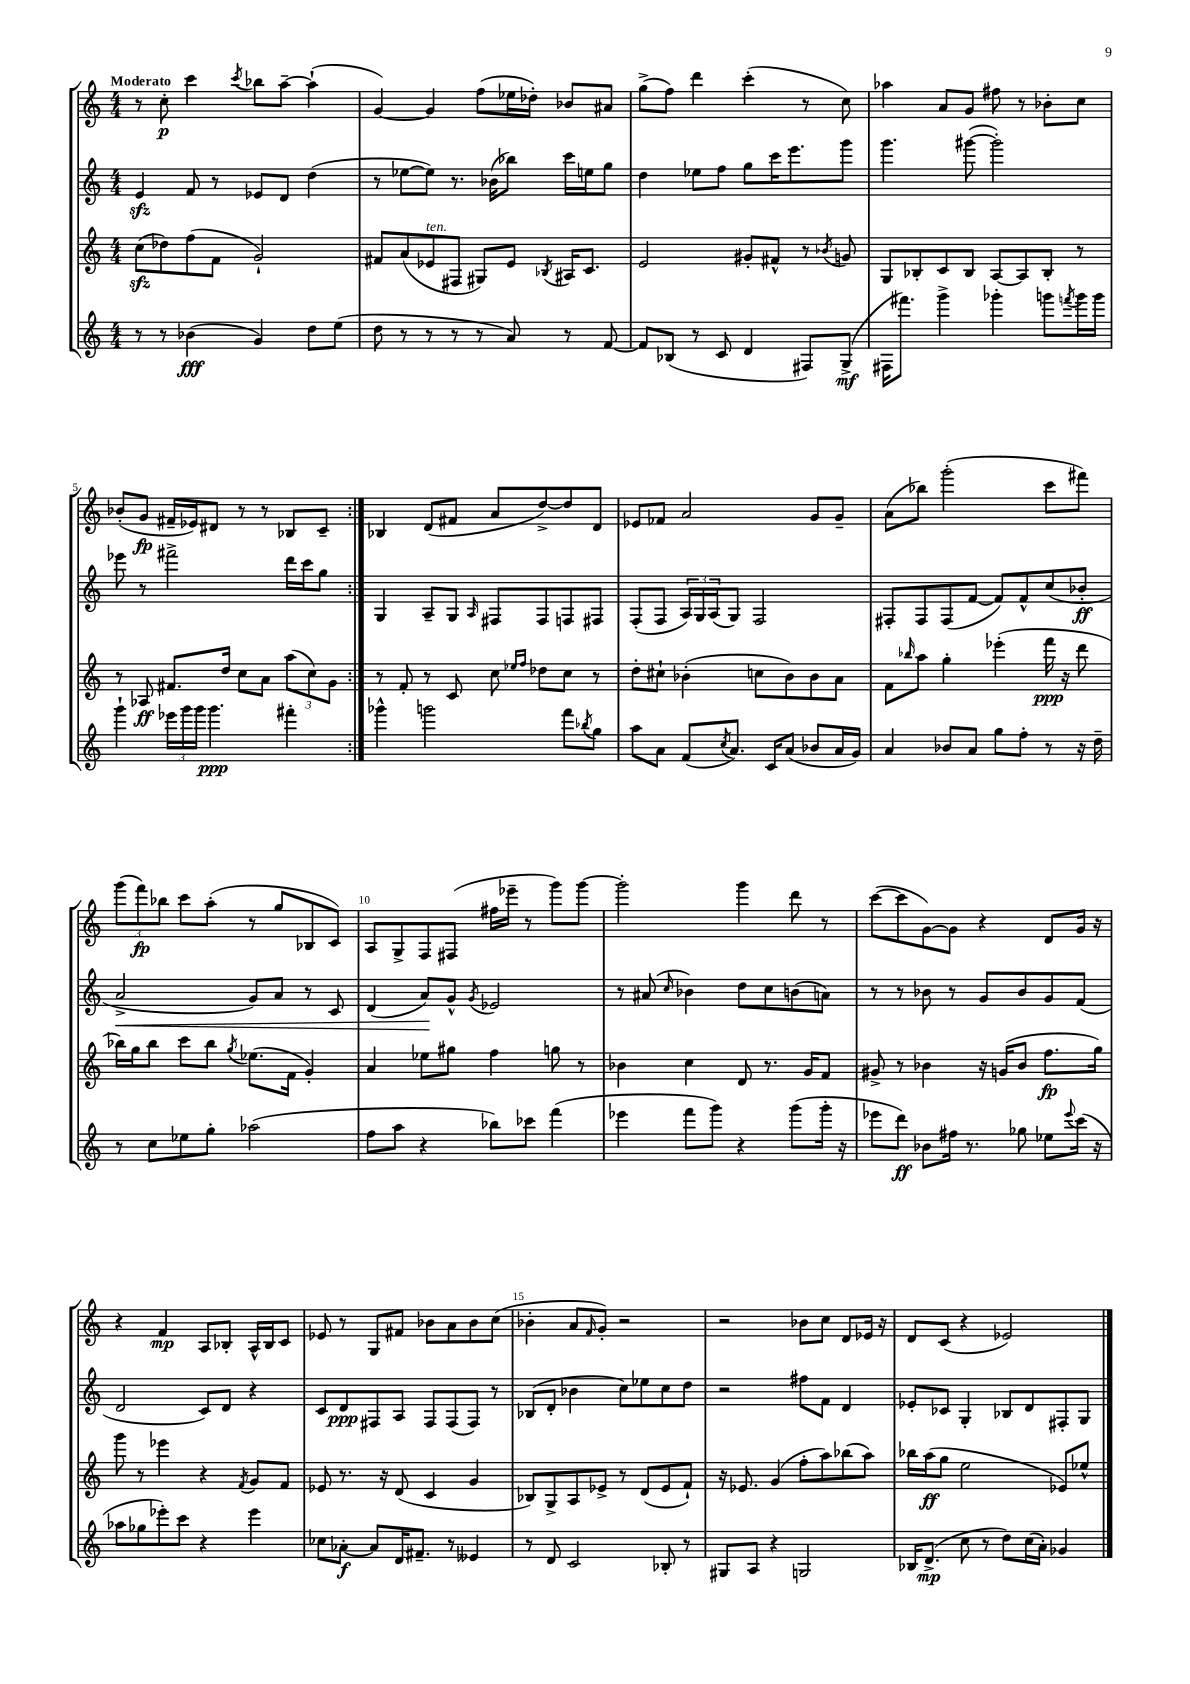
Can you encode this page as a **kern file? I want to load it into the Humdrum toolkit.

**kern	**kern	**kern	**kern
*staff4	*staff3	*staff2	*staff1
*clefG2	*clefG2	*clefG2	*clefG2
*k[]	*k[]	*k[]	*k[]
*M4/4	*M4/4	*M4/4	*M4/4
8r	(8cc	4e	8r
8r	8dd-)	.	8cc'
(4b-	(8ff	8f	4ccc
.	8f	8r	.
.	.	.	8qccc
4g)	2g`)	8e-	8bb-
.	.	8d	[8aa~
8dd	.	(4dd	(4aa`]
(8ee	.	.	.
=	=	=	=
8dd	8f#	8r	[4g)
8r	(8a	[8ee-	.
8r	8e-	8ee-])	4g]
8r	8F#	8.r	.
8r	8G#)	.	(8ff
.	.	(16b-	.
8a)	8e-	8bb-)	16ee-
.	.	.	16dd-')
.	8qB-	.	.
8r	16A#	16ccc	8b-
.	8.c	16ee	.
[8f	.	8gg	8a#
=	=	=	=
8f]	2e	4dd	(8gg^
(8B-	.	.	8ff)
8r	.	8ee-	4ddd
8c	.	8ff	.
4d	8g#'	8gg	(4ccc'
.	8f#^^	16ccc	.
.	.	8.eee	.
8F#)	8r	.	8r
.	8qb-	.	.
(8G^	8g	8ggg	8cc)
=	=	=	=
16F#	8G	4.ggg	4aa-
8.fff#)	.	.	.
.	8B-'	.	.
4ggg^	8c	.	8a
.	8B-	([8ggg#	8g
4ggg-'	[8A	2ggg#'])	8ff#
.	8A]	.	8r
8ggg	8B-'	.	8b-'
8qfff	.	.	.
16ggg	8r	.	8cc
16ggg	.	.	.
=	=	=	=
4ggg`	8r	8eee-	(8b-'
.	8A-	8r	8g
24eee-	8.f#	2fff#^	16f#~
24ggg	.	.	.
.	.	.	16e-)
24ggg	.	.	.
4.ggg	.	.	8d#
.	16dd	.	.
.	8cc	.	8r
.	8a	.	8r
4fff#'	(12aa	16ddd	8B-
.	.	16ccc	.
.	12cc)	.	.
.	.	8gg	8c~
.	12g	.	.
=:|!	=:|!	=:|!	=:|!
4ggg-^^	8r	4G	4B-
.	8f'	.	.
2ggg	8r	8A~	(8d
.	8c	8G	8f#
.	.	16qqA	.
.	8cc	8F#	8a
.	16qqee-	.	.
.	16qqff	.	.
.	8dd-	8F#	[8dd^)
8fff	8cc	8F	8dd]
8qbb-	.	.	.
8gg	8r	8F#	8d
=	=	=	=
8aa	8dd'	(8F'	8e-
8a	8cc#`	8F	8f-
(8f	(4b-'	24A)	2a
.	.	24G	.
.	.	(24A	.
8qcc	.	.	.
8.a)	.	8G)	.
.	8cc	2F	.
16c	.	.	.
(8a	8b-)	.	.
8b-	8b-	.	8g
16a	8a	.	8g~
16g)	.	.	.
=	=	=	=
4a	8f	8F#'	(8a
.	16qqbb-	.	.
.	8aa	8F#	8bb-)
8b-	4gg'	(8F#	(2ggg'
8a	.	[8f	.
8gg	(4eee-'	8f])	.
8ff'	.	8f^^	.
8r	16fff	(8cc	8ccc
.	16r	.	.
16r	8ddd	8b-'	8fff#)
16dd~	.	.	.
=	=	=	=
8r	16bb-)	2a^	(12ggg
.	16gg	.	.
.	.	.	12fff)
8cc	8bb-	.	.
.	.	.	12bb-
8ee-	8ccc	.	8ccc
8gg'	8bb-	.	(8aa'
.	8qgg	.	.
(2aa-	(8.ee-	8g)	8r
.	.	8a	8gg
.	16f	.	.
.	4g')	8r	8B-
.	.	8c	8c)
=	=	=	=
8ff	4a	(4d	8A
8aa	.	.	8G^
4r	8ee-	8a)	8F
.	8gg#	8g^^	(8F#
.	.	8qg	.
8bb-)	4ff	2e-	16ff#
.	.	.	16eee-~
8ccc-	.	.	8r
(4fff	8gg	.	8ggg)
.	8r	.	[8ggg
=	=	=	=
4eee-	4b-	8r	2ggg']
.	.	(8a#	.
.	.	16qqcc	.
8fff	4cc	4b-)	.
8ggg)	.	.	.
4r	8d	8dd	4ggg
.	8.r	8cc	.
(8ggg	.	(8b	8ddd
.	16g	.	.
16ggg'	8f	8a)	8r
16r	.	.	.
=	=	=	=
8eee-	8g#^	8r	([8ccc
8ddd)	8r	8r	8ccc]
8b-	4b-	8b-	[8g)
16ff#	.	8r	8g]
8.r	.	.	.
.	16r	8g	4r
.	(16g	.	.
8gg-	8b-	8b-	.
8ee-	8.ff	8g	8d
8qqeee-	.	.	.
(16ccc	.	(8f	16g
16r	16gg)	.	16r
=	=	=	=
8aa-	8ggg	2d	4r
8gg-	8r	.	.
8eee-')	4eee-	.	4f
8ccc	.	.	.
4r	4r	8c)	8A
.	.	8d	8B-'
.	8qf	.	.
4eee-	8g	4r	16A^^
.	.	.	16B-
.	8f	.	8c
=	=	=	=
8cc-	8e-	8c	8e-
[8a-'	8.r	8d	8r
8a-]	.	8F#	8G
.	16r	.	.
16d	(8d	8A	8f#
8.f#~	.	.	.
.	4c	8F#	8b-
8r	.	(8F#	8a
4e--	4g	8F#)	8b-
.	.	8r	(8cc
=	=	=	=
8r	8B-)	(8B-	4b-'
8d	8G^	8d'	.
2c	8A	4b-	8a
.	.	.	16qqf
.	8e-^	.	8g')
.	8r	8cc)	2r
.	(8d	8ee-	.
8B-'	8e-	8cc	.
8r	8f`)	8dd	.
=	=	=	=
8G#	16r	2r	2r
.	8.e-	.	.
8A	.	.	.
4r	(4g	.	.
2G	8ff'	8ff#	8b-
.	8aa)	8f	8cc
.	(8bb-	4d	8d
.	8aa)	.	16e-
.	.	.	16r
=	=	=	=
16B-	16bb-	8e-'	8d
(8.d^	(16aa	.	.
.	8gg	8c-	(8c
8cc	2ee	4G'	4r
8r	.	.	.
8dd)	.	8B-	2e-)
(16cc	.	8d	.
16a')	.	.	.
4g-	8e-)	8F#'	.
.	8ee-^^	8G	.
==	==	==	==
*-	*-	*-	*-
